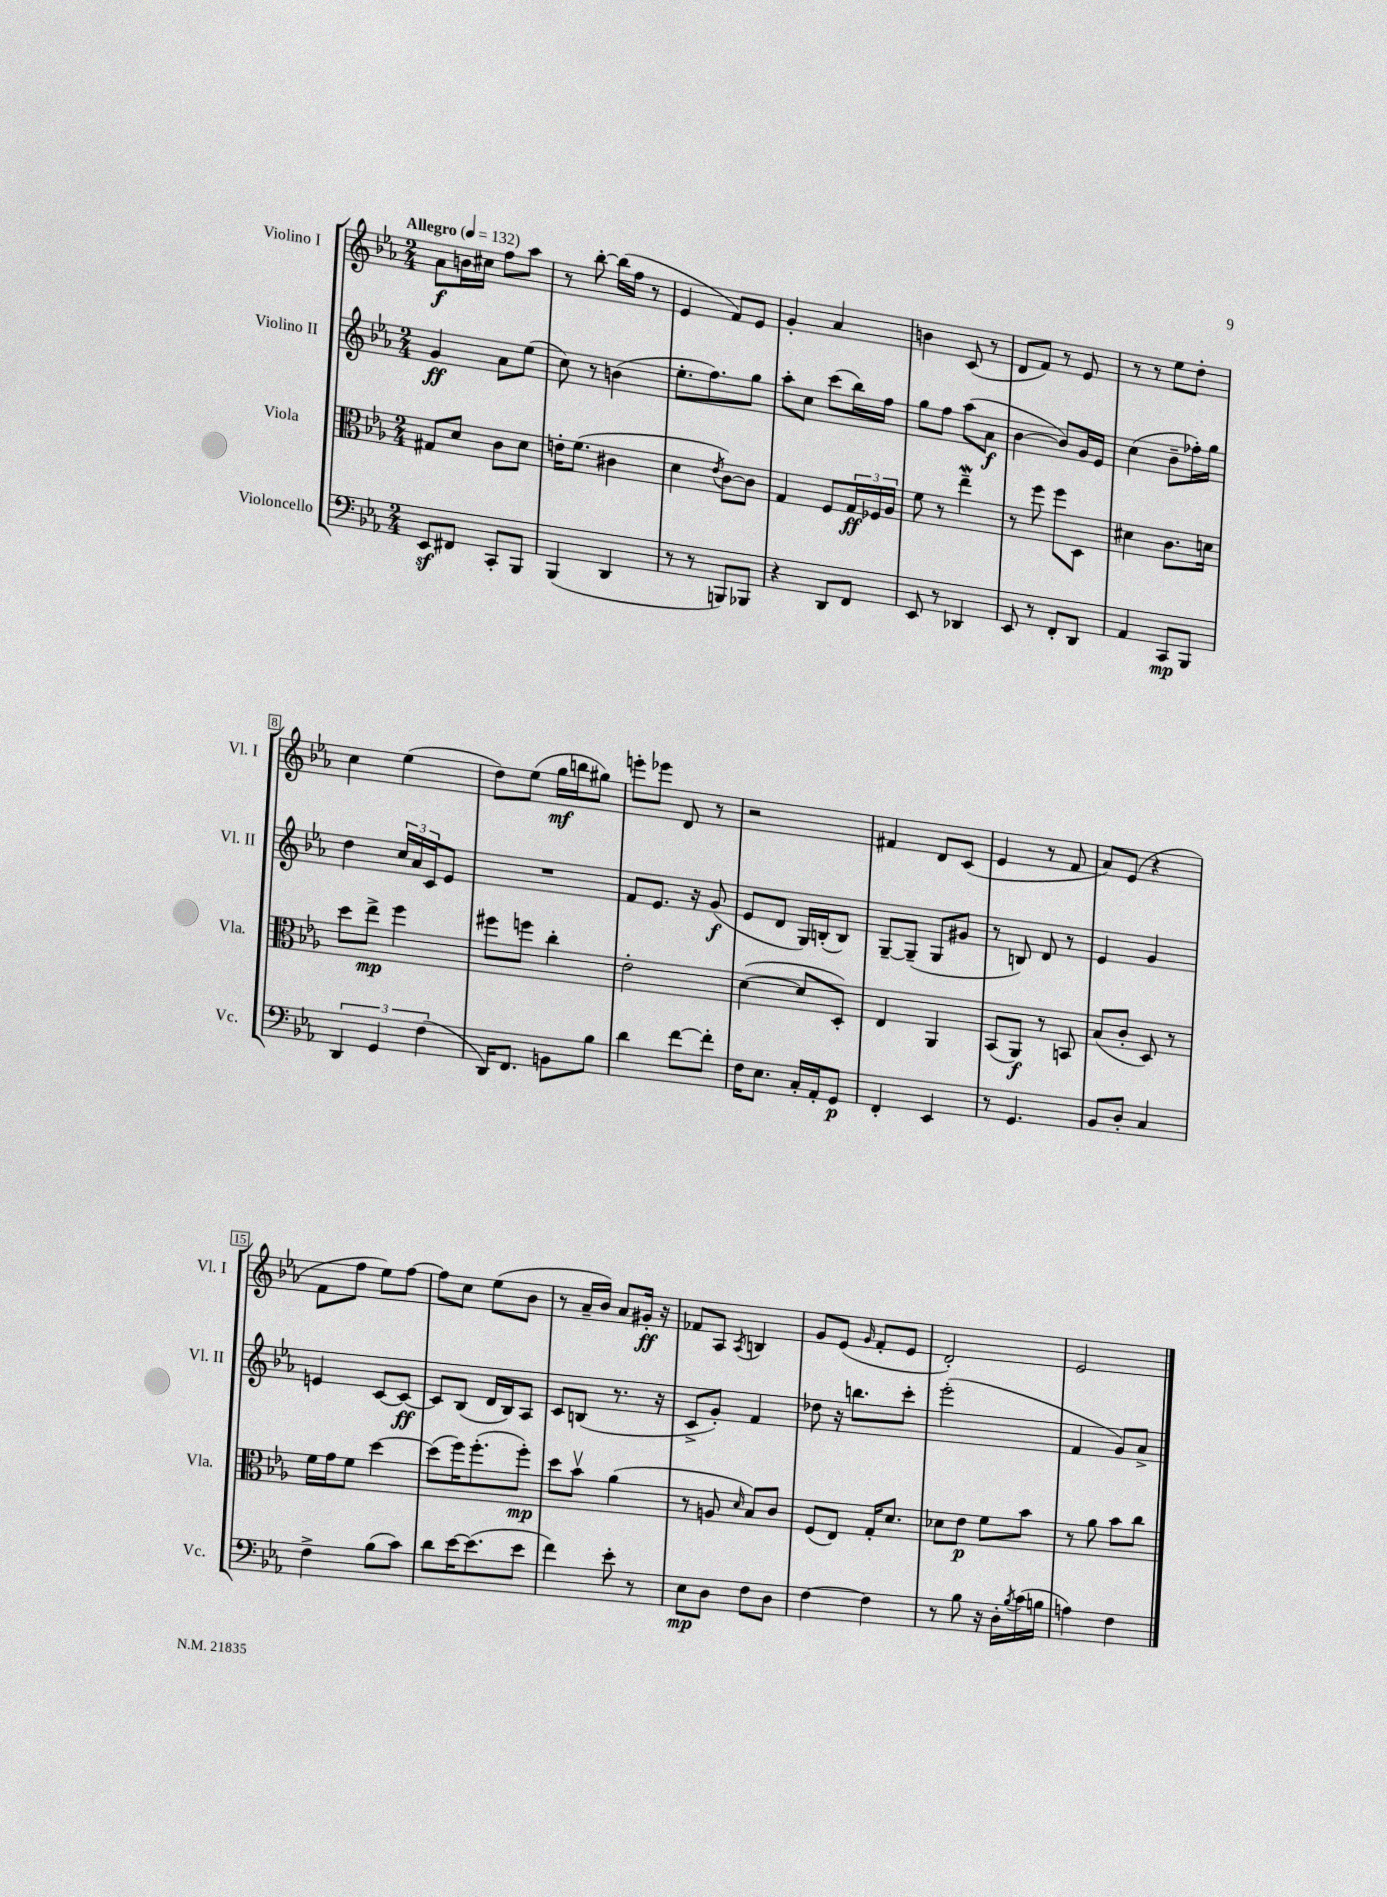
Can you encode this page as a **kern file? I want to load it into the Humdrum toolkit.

**kern	**dynam	**kern	**dynam	**kern	**dynam	**kern	**dynam
*part4	*part4	*part3	*part3	*part2	*part2	*part1	*part1
*staff4	*staff4	*staff3	*staff3	*staff2	*staff2	*staff1	*staff1
*I"Violoncello	*	*I"Viola	*	*I"Violino II	*	*I"Violino I	*
*I'Vc.	*	*I'Vla.	*	*I'Vl. II	*	*I'Vl. I	*
*clefF4	*	*clefC3	*	*clefG2	*	*clefG2	*
*k[b-e-a-]	*	*k[b-e-a-]	*	*k[b-e-a-]	*	*k[b-e-a-]	*
*M2/4	*	*M2/4	*	*M2/4	*	*M2/4	*
*MM132	*	*MM132	*	*MM132	*	*MM132	*
=1	=1	=1	=1	=1	=1	=1	=1
!	!	!	!	!	!	!LO:TX:a:B:t=Allegro	!
8EE-z/L	.	8G#X/L	.	4g/	ff	8a-\L	f
8FF#X/J	.	8d/J	.	.	.	16bn\L	.
.	.	.	.	.	.	16cc#X\JJ	.
8CC'/L	.	8c\L	.	8a-\L	.	8ff\L	.
8BBB-/J	.	8d\J	.	(8ee-\J	.	8aa-\J	.
=2	=2	=2	=2	=2	=2	=2	=2
(4BBB-/	.	16en'\KL	.	8cc\)	.	8r	.
.	.	(8.f\J	.	.	.	.	.
.	.	.	.	8r	.	[8bb-'\	.
4DD/	.	4c#X\	.	(4bn\	.	(16bb-\LL]	.
.	.	.	.	.	.	16ff\JJ	.
.	.	.	.	.	.	8r	.
=3	=3	=3	=3	=3	=3	=3	=3
8r	.	4d\	.	8.ee-'\L	.	4e-/	.
8r	.	.	.	.	.	.	.
.	.	.	.	8.ff\)	.	.	.
.	.	8qe-/	.	.	.	.	.
8BBBn/L)	.	[8c\L)	.	.	.	8f/L)	.
8BBB-X/J	.	8c\J]	.	8gg\J	.	8e-/J	.
=4	=4	=4	=4	=4	=4	=4	=4
4r	.	4G/	.	8aa-'\L	.	4g'/	.
.	.	.	.	8cc\J	.	.	.
8DD/L	.	8F/L	.	(8ccc\L	.	4a-/	.
8FF/J	.	24G/L	ff	16bb-\L)	.	.	.
.	.	24F-X/	.	.	.	.	.
.	.	.	.	16ff\JJ	.	.	.
.	.	24A-/JJ	.	.	.	.	.
=5	=5	=5	=5	=5	=5	=5	=5
8EE-/	.	8f\	.	8gg\L	.	4bn\	.
8r	.	8r	.	8ff\J	.	.	.
4DD-X/	.	4ee-w~\	.	(8aa-\L	.	(8c/	.
.	.	.	.	8a-\J	f	8r	.
=6	=6	=6	=6	=6	=6	=6	=6
8EE-/	.	8r	.	[4b-\	.	8d/L	.
8r	.	8ff\	.	.	.	8f/J)	.
8FF'/L	.	8ff\L	.	8b-/L])	.	8r	.
8DD/J	.	8D\J	.	16g/L	.	8e-/	.
.	.	.	.	16e-/JJ	.	.	.
=7	=7	=7	=7	=7	=7	=7	=7
4AA-/	.	4d#X\	.	(4cc\	.	8r	.
.	.	.	.	.	.	8r	.
8CC/L	mp	8.c\L	.	8b-~\L	.	8ee-\L	.
8BBB-/J	.	.	.	16ff-X'\L)	.	8dd'\J	.
.	.	16dn\Jk	.	16gg\JJ	.	.	.
!!LO:LB:g=z
=8	=8	=8	=8	=8	=8	=8	=8
6DD/	.	8dd\L	.	4dd\	.	4cc\	.
.	.	8ee-^\J	mp	.	.	.	.
6GG/	.	.	.	.	.	.	.
.	.	4ff\	.	24cc/LL	.	(4ee-\	.
.	.	.	.	24a-/	.	.	.
(6F\	.	.	.	24c/J	.	.	.
.	.	.	.	8e-/J	.	.	.
=9	=9	=9	=9	=9	=9	=9	=9
16DD/KL)	.	8ff#X\L	.	2r	.	8dd\L)	.
8.FF/J	.	.	.	.	.	.	.
.	.	8ffn\J	.	.	.	(8ee-\J	.
8BBn\L	.	4cc'\	.	.	.	16gg\LL	mf
.	.	.	.	.	.	16bbn\J	.
8B-\J	.	.	.	.	.	8gg#X\J)	.
=10	=10	=10	=10	=10	=10	=10	=10
4d\	.	2e-'\	.	8f/L	.	8eeen'\L	.
.	.	.	.	8.e-/J	.	8eee-X\J	.
[8f\L	.	.	.	.	.	8d/	.
.	.	.	.	16r	.	.	.
8f'\J]	.	.	.	(8g/	f	8r	.
=11	=11	=11	=11	=11	=11	=11	=11
16F\KL	.	([4d\	.	8e-/L	.	2r	.
8.E-\J	.	.	.	.	.	.	.
.	.	.	.	8d/J	.	.	.
16C'/LL	.	8d/L]	.	16G/LL)	.	.	.
16AA-'/J	.	.	.	(16Bn'/J	.	.	.
8GG/J	p	8D'/J)	.	8B/J)	.	.	.
=12	=12	=12	=12	=12	=12	=12	=12
4FF'/	.	4E-/	.	[8G~/L	.	4f#X/	.
.	.	.	.	(8G~/J]	.	.	.
4EE-/	.	4AA-/	.	8G/L	.	8d/L	.
.	.	.	.	8g#X/J	.	(8c/J	.
=13	=13	=13	=13	=13	=13	=13	=13
8r	.	(8BB-/L	.	8r	.	4e-/	.
4.GG/	.	8AA-/J)	f	8Bn/)	.	.	.
.	.	8r	.	8d/	.	8r	.
.	.	8BBn/	.	8r	.	8f/	.
=14	=14	=14	=14	=14	=14	=14	=14
8BB-/L	.	(8B-/L	.	4e-/	.	8a-/L)	.
8D'/J	.	8c'/J	.	.	.	(8e-/J	.
4C/	.	8D/)	.	4g/	.	4r	.
.	.	8r	.	.	.	.	.
!!LO:LB:g=z
=15	=15	=15	=15	=15	=15	=15	=15
4F^\	.	16f\LL	.	4en/	.	8f\L	.
.	.	16g\J	.	.	.	.	.
.	.	8f\J	.	.	.	8ff\J	.
(8B-\L	.	[4dd\	.	[8c/L	.	8ee-\L)	.
8c\J)	.	.	.	8c/J_	ff	[8ff\J	.
=16	=16	=16	=16	=16	=16	=16	=16
8d\L	.	(8dd\L]	.	8c/L]	.	8ff\L]	.
[16e-\K	.	16ff\K)	.	(8B-/J	.	8cc\J	.
(8.e-\]	.	(8.ff'\	.	.	.	.	.
.	.	.	.	16d/LL	.	(8ee-\L	.
.	.	.	.	16B-/J)	.	.	.
8e-\J	.	8ff'\J)	mp	8A-/J	.	8b-\J	.
=17	=17	=17	=17	=17	=17	=17	=17
4f\)	.	8dd\L	.	8c/L	.	8r	.
.	.	8b-v\J	.	(8Bn/J	.	16a-~/LL	.
.	.	.	.	.	.	16b-/JJ)	.
8e-'\	.	(4a-\	.	8.r	.	8a-/L	.
8r	.	.	.	.	.	16g#X'/Jk	ff
.	.	.	.	16r	.	16r	.
=18	=18	=18	=18	=18	=18	=18	=18
8E-\L	mp	8r	.	8c^/L	.	8f-X/L	.
8D\J	.	8An/	.	8g'/J)	.	8A-/J	.
.	.	16qqd/	.	.	.	8qA-/	.
8F\L	.	8B-/L)	.	4f/	.	4Bn/	.
8D\J	.	8c/J	.	.	.	.	.
=19	=19	=19	=19	=19	=19	=19	=19
[4F\	.	(8F/L	.	8dd-X\	.	8g/L	.
.	.	8E-/J)	.	16r	.	(8e-/J	.
.	.	.	.	8.bbn\L	.	.	.
.	.	.	.	.	.	16qqg/	.
4F\]	.	16G'/KL	.	.	.	8f'/L	.
.	.	8.d/J	.	.	.	.	.
.	.	.	.	8ccc'\J	.	8e-/J	.
=20	=20	=20	=20	=20	=20	=20	=20
8r	.	8d-X\L	.	(2eee-'\	.	2d'/)	.
8B-\	.	8e-\J	p	.	.	.	.
16r	.	8f\L	.	.	.	.	.
16D'\LL	.	.	.	.	.	.	.
8qB-/	.	.	.	.	.	.	.
(16c\	.	8b-\J	.	.	.	.	.
16Bn\JJ	.	.	.	.	.	.	.
=21	=21	=21	=21	=21	=21	=21	=21
4An\)	.	8r	.	4f/	.	2e-/	.
.	.	8a-\	.	.	.	.	.
4F\	.	8b-\L	.	8g/L)	.	.	.
.	.	8cc\J	.	8a-^/J	.	.	.
==	==	==	==	==	==	==	==
*-	*-	*-	*-	*-	*-	*-	*-
